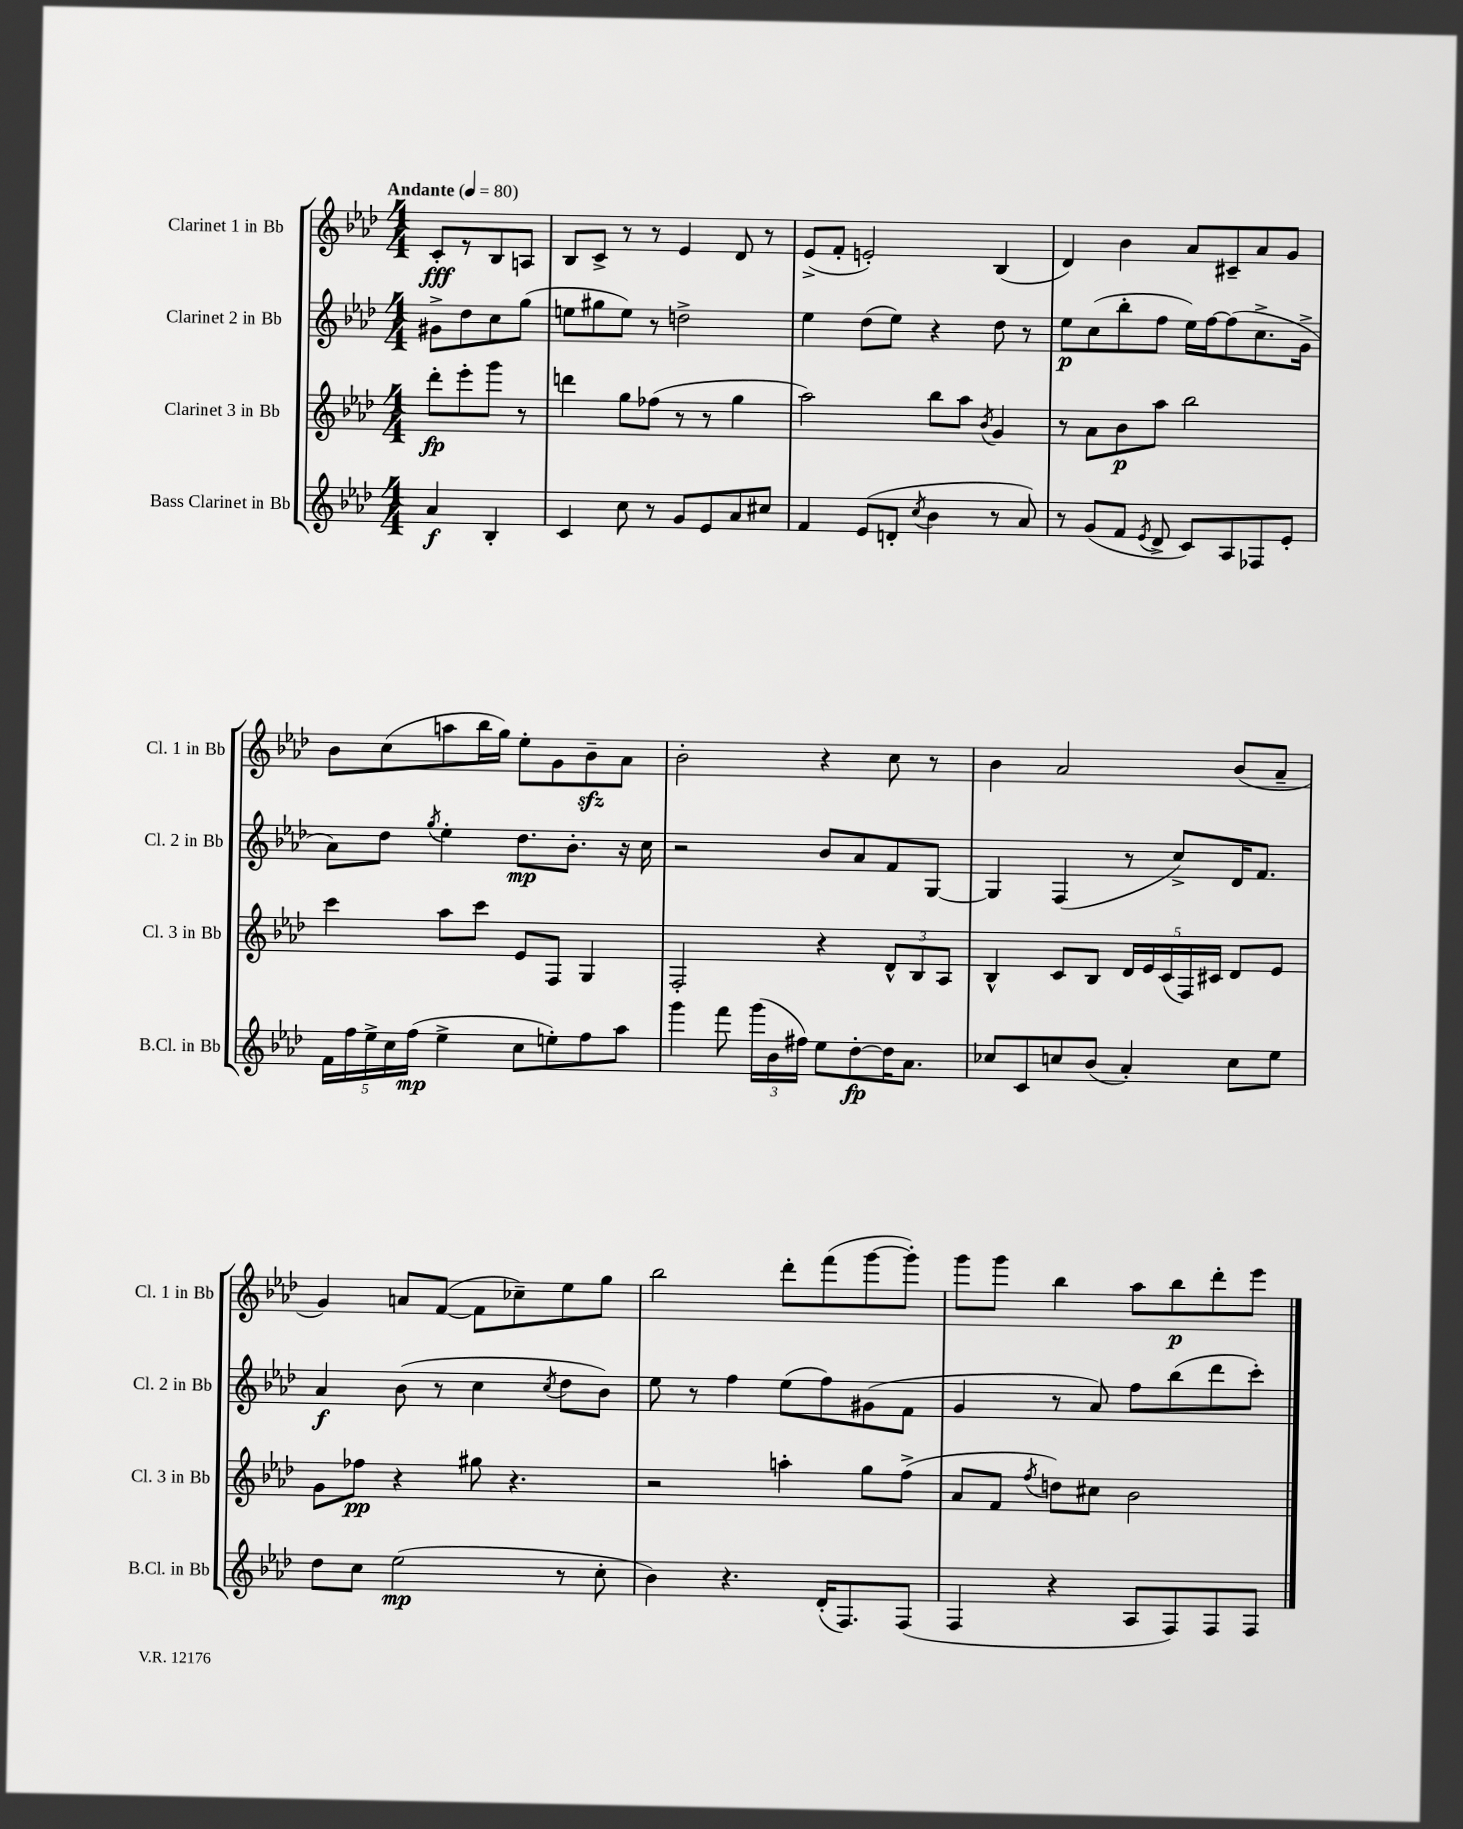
<<
\new StaffGroup <<
\new Staff = "s0" \with { instrumentName = "Clarinet 1 in Bb" shortInstrumentName = "Cl. 1 in Bb" } {
    \clef treble \key aes \major \numericTimeSignature \time 4/4 \partial 2 \tempo "Andante" 4 = 80
    \autoBeamOff c'8[-.\fff r8 bes8 a8] |
    bes8[ c'8]-> r8 r8 ees'4 des'8 r8 |
    ees'8[->( f'8]-. e'2-.) bes4( |
    des'4) bes'4 aes'8[ cis'8-- aes'8 g'8] |
    bes'8[ c''8( a''8 bes''16 g''16]) ees''8[-. g'8 bes'8--\sfz aes'8] |
    bes'2-. r4 c''8 r8 |
    bes'4 aes'2 bes'8[( aes'8]-- |
    g'4) a'8[ f'8]~( f'8[ ces''8--) ees''8 g''8] |
    bes''2 des'''8[-. f'''8( g'''8~ g'''8]-.) |
    g'''8[ g'''8] bes''4 aes''8[ bes''8\p des'''8-. ees'''8] \bar "|." |
}
\new Staff = "s1" \with { instrumentName = "Clarinet 2 in Bb" shortInstrumentName = "Cl. 2 in Bb" } {
    \clef treble \key aes \major \numericTimeSignature \time 4/4 \partial 2
    \autoBeamOff gis'8[-> des''8 c''8 g''8]( |
    e''8[ gis''8 e''8]) r8 d''2-> |
    ees''4 des''8[( ees''8]) r4 des''8 r8 |
    ees''8[\p c''8( bes''8-. f''8] ees''16[) f''16~ f''8( c''8.-> g'16]-> |
    aes'8[) des''8] \acciaccatura { g''8 } ees''4-. des''8.[\mp bes'8.]-. r16 c''16 |
    r2 bes'8[ aes'8 f'8 g8]~ |
    g4 f4( r8 c''8[->) des'16 f'8.] |
    aes'4\f bes'8( r8 c''4 \acciaccatura { c''8 } des''8[ bes'8]) |
    ees''8 r8 f''4 ees''8[( f''8) gis'8( f'8] |
    g'4 r8 aes'8) f''8[ bes''8( des'''8 c'''8]-.) \bar "|." |
}
\new Staff = "s2" \with { instrumentName = "Clarinet 3 in Bb" shortInstrumentName = "Cl. 3 in Bb" } {
    \clef treble \key aes \major \numericTimeSignature \time 4/4 \partial 2
    \autoBeamOff des'''8[-.\fp ees'''8-. g'''8] r8 |
    d'''4 g''8[ fes''8]( r8 r8 g''4 |
    aes''2) bes''8[ aes''8] \acciaccatura { bes'8 } g'4 |
    r8 aes'8[ bes'8\p aes''8] bes''2 |
    c'''4 aes''8[ c'''8] ees'8[ f8] g4 |
    f2-. r4 \tuplet 3/2 { des'8[-^ bes8 aes8] } |
    bes4-^ c'8[ bes8] \tuplet 5/4 { des'16[ ees'16 c'16( f16) cis'16] } des'8[ ees'8] |
    g'8[ fes''8]\pp r4 gis''8 r4. |
    r2 a''4-. g''8[ f''8]->( |
    aes'8[ f'8] \acciaccatura { f''8 } d''8[) cis''8] bes'2 \bar "|." |
}
\new Staff = "s3" \with { instrumentName = "Bass Clarinet in Bb" shortInstrumentName = "B.Cl. in Bb" } {
    \clef treble \key aes \major \numericTimeSignature \time 4/4 \partial 2
    \autoBeamOff aes'4\f bes4-. |
    c'4 c''8 r8 g'8[ ees'8 aes'8 cis''8] |
    f'4 ees'8[( d'8]-. \acciaccatura { c''8 } bes'4 r8 aes'8) |
    r8 g'8[( f'8] \acciaccatura { ees'8 } des'8-> c'8[) aes8 fes8 ees'8]-. |
    \tuplet 5/4 { f'16[ f''16 ees''16-> c''16 f''16]\mp( } ees''4-> c''8[ e''8-.) f''8 aes''8] |
    g'''4 f'''8 \tuplet 3/2 { g'''16[( bes'16 fis''16]) } ees''8[ des''8~-.\fp des''16 aes'8.] |
    ces''8[ c'8 c''8 bes'8]( aes'4-.) c''8[ ees''8] |
    des''8[ c''8] ees''2\mp( r8 c''8-. |
    bes'4) r4. des'16[-.( f8.) f8]( |
    f4 r4 aes8[ f8) f8 f8] \bar "|." |
}
>>
>>
\layout { \context { \Score \remove "Bar_number_engraver" } }
